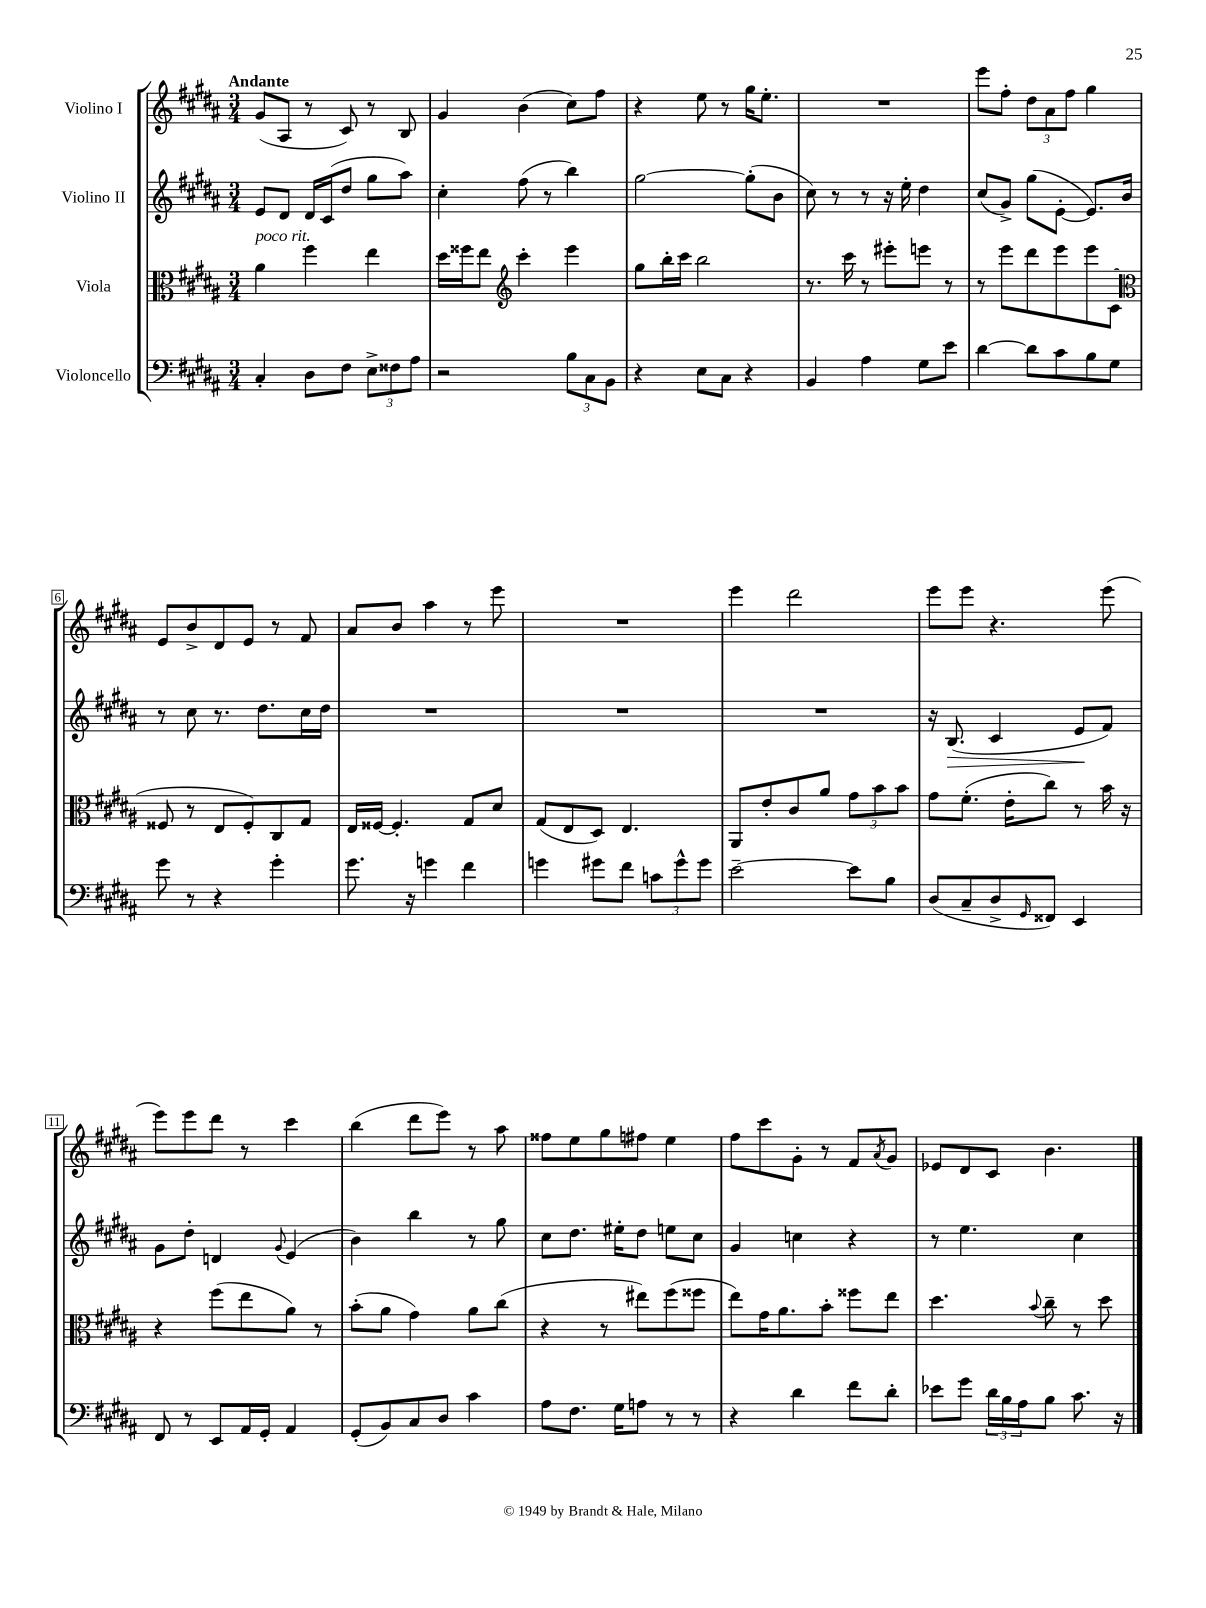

**kern	**kern	**kern	**dynam	**kern
*part4	*part3	*part2	*part2	*part1
*staff4	*staff3	*staff2	*staff2	*staff1
*I"Violoncello	*I"Viola	*I"Violino II	*	*I"Violino I
*clefF4	*clefC3	*clefG2	*	*clefG2
*k[f#c#g#d#a#]	*k[f#c#g#d#a#]	*k[f#c#g#d#a#]	*	*k[f#c#g#d#a#]
*M3/4	*M3/4	*M3/4	*	*M3/4
=1	=1	=1	=1	=1
!	!	!	!	!LO:TX:a:B:t=Andante
!	!LO:TX:a:i:t=poco rit.	!	!	!
4C#'/	4a#\	8e/L	.	(8g#/L
.	.	8d#/J	.	8A#/J
8D#\L	4ff#\	16d#/LL	.	8r
.	.	(16c#/J	.	.
8F#\J	.	8dd#/J	.	8c#/)
12E^\L	4ee\	8gg#\L	.	8r
12F##X\	.	.	.	.
.	.	8aa#\J)	.	8B/
12A#\J	.	.	.	.
=2	=2	=2	=2	=2
2r	16dd#\LL	4cc#'\	.	4g#/
.	16ff##X\J	.	.	.
.	8ee\J	.	.	.
*	*clefG2	*	*	*
.	4ccc#'\	(8ff#\	.	(4b\
.	.	8r	.	.
12B\L	4eee\	4bb\)	.	8cc#\L)
12C#\	.	.	.	.
.	.	.	.	8ff#\J
12BB\J	.	.	.	.
=3	=3	=3	=3	=3
4r	8gg#\L	[2gg#\	.	4r
.	16bb'\L	.	.	.
.	16ccc#\JJ	.	.	.
8E\L	2bb\	.	.	8ee\
8C#\J	.	.	.	8r
4r	.	(8gg#'\L]	.	16gg#\KL
.	.	.	.	8.ee'\J
.	.	8b\J	.	.
=4	=4	=4	=4	=4
4BB/	8.r	8cc#\)	.	2.r
.	.	8r	.	.
.	16ccc#\	.	.	.
4A#\	8r	8r	.	.
.	8eee#X'\L	16r	.	.
.	.	16ee'\	.	.
8G#\L	8eeen\J	4dd#\	.	.
8e\J	8r	.	.	.
=5	=5	=5	=5	=5
[4d#\	8r	(8cc#/L	.	8eee\L
.	8eee\L	8g#^/J)	.	8ff#'\J
8d#\L]	8ddd#\	(8gg#\L	.	12dd#\L
.	.	.	.	12a#\
8c#\	8eee\	[8e'\J	.	.
.	.	.	.	12ff#\J
8B\	8eee\	8.e/L])	.	4gg#\
8G#\J	(8c#\J	.	.	.
.	.	16b/Jk	.	.
!!LO:LB:g=z
=6	=6	=6	=6	=6
*	*clefC3	*	*	*
8g#\	8F##X/	8r	.	8e/L
8r	8r	8cc#\	.	8b^/
4r	8E/L	8.r	.	8d#/
.	8F##'/)	.	.	8e/J
.	.	8.dd#\L	.	.
4g#'\	8C#/	.	.	8r
.	8G#/J	16cc#\L	.	8f#/
.	.	16dd#\JJ	.	.
=7	=7	=7	=7	=7
8.g#\	16E/LL	2.r	.	8a#/L
.	[16F##X/JJ	.	.	.
.	4.F##'/]	.	.	8b/J
16r	.	.	.	.
4gn\	.	.	.	4aa#\
4f#\	8G#/L	.	.	8r
.	8d#/J	.	.	8eee\
=8	=8	=8	=8	=8
4gn\	(8G#/L	2.r	.	2.r
.	8E/	.	.	.
8g#X\L	8D#/J)	.	.	.
8f#\J	4.E/	.	.	.
12cn\L	.	.	.	.
12g#^^\	.	.	.	.
12g#\J	.	.	.	.
=9	=9	=9	=9	=9
[2e~\	8AA#/L	2.r	.	4eee\
.	8e'/	.	.	.
.	8c#/	.	.	2ddd#\
.	8a#/J	.	.	.
8e\L]	12g#\L	.	.	.
.	12b\	.	.	.
8B\J	.	.	.	.
.	12b\J	.	.	.
=10	=10	=10	=10	=10
(8D#/L	8g#\L	16r	.	8eee\L
!	!	!	!LO:HP:b	!
.	.	(8.B/	>	.
8C#~/	(8.f#'\J	.	.	8eee\J
8D#^/	.	4c#/	.	4.r
.	16e'\KL	.	.	.
16qqGG#/	.	.	.	.
8FF##X/J)	8cc#\J)	.	.	.
4EE/	8r	8e/L	.	.
.	16b\	8f#/J)	]	(8eee\
.	16r	.	.	.
!!LO:LB:g=z
=11	=11	=11	=11	=11
8FF#/	4r	8g#\L	.	8eee\L)
8r	.	8dd#'\J	.	8eee\
8EE/L	(8ff#\L	4dn/	.	8ddd#\J
16AA#/L	8ee\	.	.	8r
16GG#'/JJ	.	.	.	.
.	.	8qqg#/	.	.
4AA#/	8a#\J)	(4e/	.	4ccc#\
.	8r	.	.	.
=12	=12	=12	=12	=12
(8GG#'/L	(8b'\L	4b\)	.	(4bb\
8BB/)	8a#\J	.	.	.
8C#/	4g#\)	4bb\	.	8ddd#\L
8D#/J	.	.	.	8eee\J)
4c#\	8a#\L	8r	.	8r
.	(8cc#\J	8gg#\	.	8aa#\
=13	=13	=13	=13	=13
8A#\L	4r	8cc#\L	.	8ff##X\L
8.F#\J	.	8.dd#\J	.	8ee\
.	8r	.	.	8gg#\
16G#\KL	.	16ee#X'\KL	.	.
8An\J	8ee#X\L)	8dd#\J	.	8ff#X\J
8r	(8ff#\	8een\L	.	4ee\
8r	8ff##X\J	8cc#\J	.	.
=14	=14	=14	=14	=14
4r	8ee\L)	4g#/	.	8ff#\L
.	16g#\K	.	.	8ccc#\
.	8.a#\	.	.	.
4d#\	.	4ccn\	.	8g#'\J
.	8b'\J	.	.	8r
8f#\L	8ff##X\L	4r	.	8f#/L
.	.	.	.	8qa#/
8d#'\J	8ee\J	.	.	8g#/J
=15	=15	=15	=15	=15
8e-X\L	4.dd#\	8r	.	8e-X/L
8g#\J	.	4.ee\	.	8d#/
24d#\LL	.	.	.	8c#/J
24B\	.	.	.	.
24A#\J	.	.	.	.
.	8qqb/	.	.	.
8B\J	8cc#~\	.	.	4.b\
8.c#\	8r	4cc#\	.	.
.	8dd#\	.	.	.
16r	.	.	.	.
==	==	==	==	==
*-	*-	*-	*-	*-
